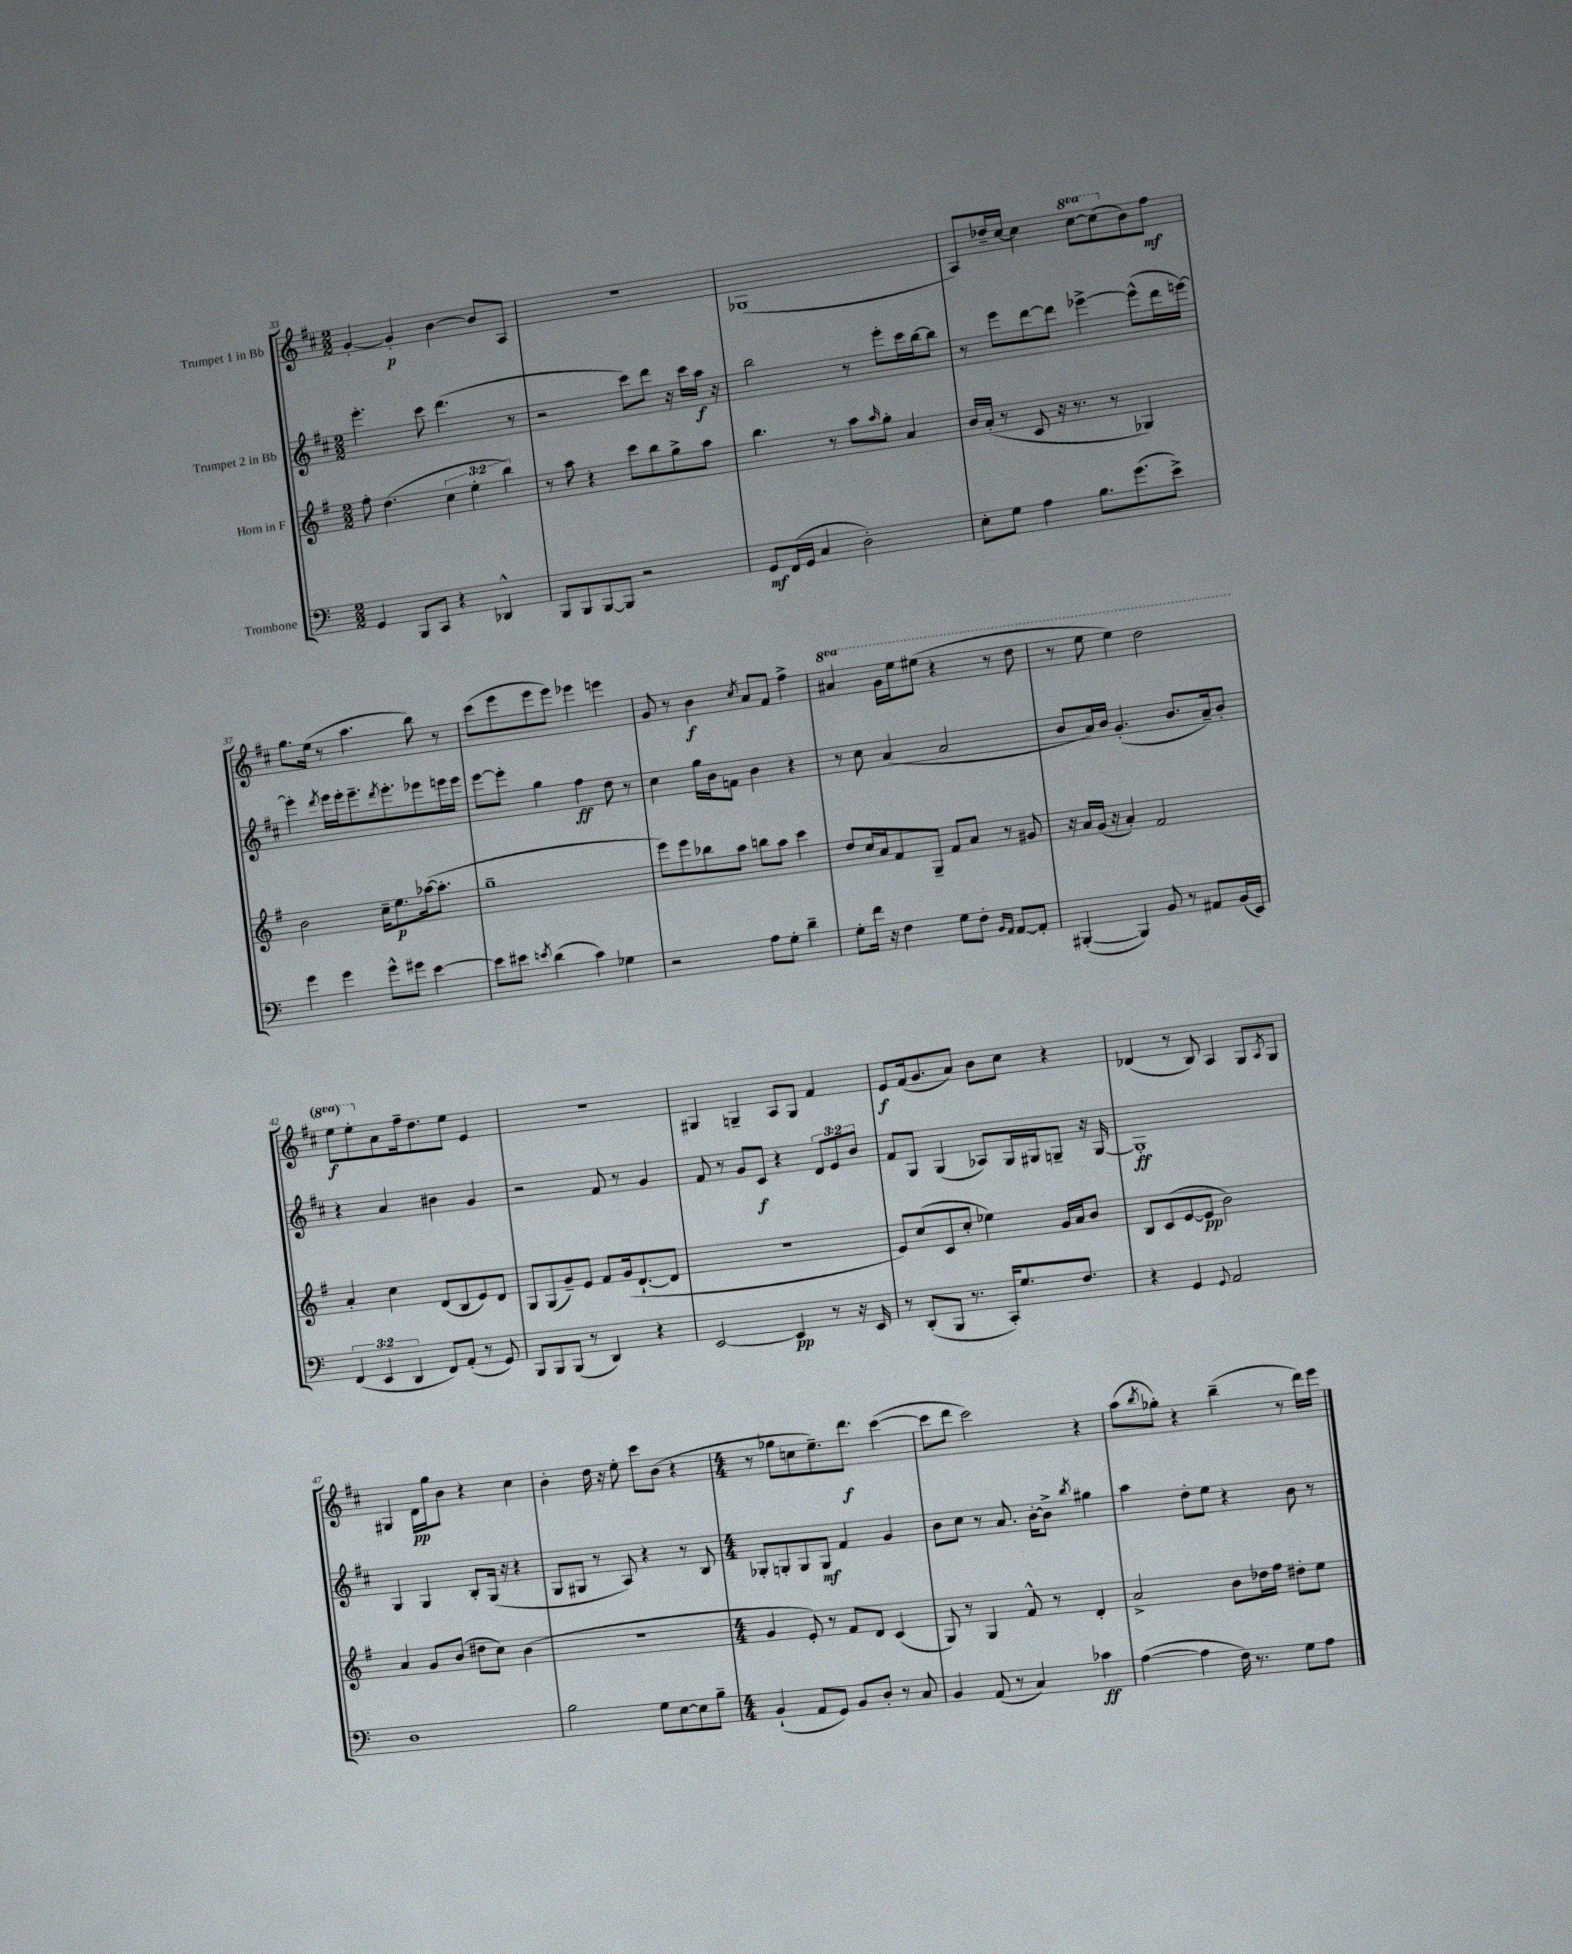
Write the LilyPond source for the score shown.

<<
\new StaffGroup <<
\new Staff = "s0" \with { instrumentName = "Trumpet 1 in Bb" } {
    \clef treble \key d \major \numericTimeSignature \time 2/2 \set Staff.ottavationMarkups = #ottavation-simple-ordinals
    g'4~-. g'4-.\p b'4~ b'8 a8 |
    R1 |
    ges1( |
    a8) des''16-- cis''16~ cis''4 \ottava #1 cis'''8~ cis'''8( \ottava #0 b'8) fis''8\mf |
    g''8. e''16( r8 a''4. b''8) r8 |
    cis'''8( e'''8 e'''8 e'''8) ees'''4 e'''4 |
    g'8 r8 b'4\f \acciaccatura { cis''8 } a'8 fis'8 fis''4-> |
    \ottava #1 ais''4 g''16 e'''16 eis'''8( r4 r8 d'''8 |
    r8 e'''8 e'''4) d'''2 |
    e'''8\f e'''8-. \ottava #0 a'8 fis''16-- d''8. e''8 e'4 |
    r1 |
    gis4 g4-- a8 g8 fis'4 |
    e'8\f fis'16( g'8. a'8) b'8 cis''8 r4 |
    des'4( r8 b8) a4 g8 \acciaccatura { a8 } g8 |
    gis4 d'16\pp g''16 b'8 r4 cis''4 |
    b'4-. d''16 r16 e''8-. cis'''8 b'8( r4 |
    \numericTimeSignature \time 4/4 r8 ges''8 c''8 e''8.--) d'''8.\f cis'''4~( |
    cis'''8 d'''8 cis'''2) r4 |
    a''8( \acciaccatura { b''8 } ges''8-.) r4 b''4--( r8 d'''16) e'''16 \bar "|." |
}
\new Staff = "s1" \with { instrumentName = "Trumpet 2 in Bb" } {
    \clef treble \key d \major \numericTimeSignature \time 2/2 \override Staff.TupletNumber.text = #tuplet-number::calc-fraction-text
    e'''4.-. cis'''8 d'''4.( r8 |
    r2 cis'''8) d'''8 r16 cis'''16 a''16\f r16 |
    b''2 r8 e'''8-. cis'''16 b''16~ b''8 |
    r8 e'''8 d'''8~ d'''8 ees'''4~-> ees'''8-^( d'''16 e'''16~) |
    e'''4-. \acciaccatura { d'''8 } e'''16 e'''16-. e'''8.-- \acciaccatura { d'''8 } e'''8.-. ees'''8 e'''16 e'''16 |
    e'''8~ e'''8-. g''4 fis''4\ff d''8 r8 |
    cis''4 g''16 b'16 f'8 b'4 r4 |
    r8 cis''8 a'4( a'2 |
    b'8 a'16) b'16 g'4.-.( b'8. a'16--) b'8-. |
    r4 a'4 bis'4 g'4 |
    r2 fis'8 r8 g'4 |
    fis'8 r8 g'8 cis'8\f r4 \tuplet 3/2 { d'8 e'8 b'8 } |
    fis'8 g8 g4( aes8) g16 gis16 g8-- r16 g16~ |
    g1-.\ff |
    g4 g4 b8-. g16( r16 r4 |
    g8 gis8 r8 a8) r4 r8 b8 |
    \numericTimeSignature \time 4/4 ges8-. g8-. g8 g8\mf fis'4 g'4 |
    b'8 cis''8 r8 a'8. b'16~-. b'8-> \acciaccatura { b''8 } gis''4 |
    a''4 d''8-. e''8 r4 b'8 r8 \bar "|." |
}
\new Staff = "s2" \with { instrumentName = "Horn in F" } {
    \clef treble \key g \major \numericTimeSignature \time 2/2 \override Staff.TupletNumber.text = #tuplet-number::calc-fraction-text
    fis''8-. d''4.( \tuplet 3/2 { c''4 e''4-. b''4) } |
    r8 a''8 r4 c'''8 b''8 g''8-> a''8 |
    b''4. r8 a''8 \grace { a''16 } g''8-. a'4 |
    b'16 a'16-.( r8 c'8 r16 r8. r8 ges4) |
    b'2 c''16-- e''8.\p aes''16~( aes''8.-. |
    g''1-- |
    e'''8) e'''8 bes''8 a''8 b''8 a''8 c'''4 |
    d''8 c''16 a'16 fis'8 g8-- fis'8 a'8 r8 gis'8 |
    r16 a'16 g'16( r16 a'4-.) fis'2 |
    a'4-. c''4 d'8( b8 e'8) d'8 |
    g8 g8( g'8--) e'8 fis'8 g'16( d'8.~-! d'8 |
    R1 |
    e'8) c''8( c'8 c''8-. ees''4) g'16 a'16 b'8 |
    b8 c'8( e'8~ e'8\pp b'2) |
    a'4 g'8 b'8( dis''8 c''8) b'4( |
    R1 |
    \numericTimeSignature \time 4/4 g'4 e'8-.) r8 fis'8 d'8 c'4( |
    g8) r8 g4 fis'8-^ r8 d'4-. |
    a'2-> b'8 des''16 fis''16 dis''8-. e''8 \bar "|." |
}
\new Staff = "s3" \with { instrumentName = "Trombone" } {
    \clef bass \key c \major \numericTimeSignature \time 2/2 \override Staff.TupletNumber.text = #tuplet-number::calc-fraction-text
    g,4 b,,8 c,8 r4 des,4-^ |
    b,,8 b,,8 b,,8~ b,,8 r2 |
    g,8\mf f,16( g,16 c4 d2-.) |
    e8-. g8 a4 b8. g'8.( e'8->) |
    g'4 g'4 g'8-^ gis'8 e'4~ |
    e'8 eis'8 \acciaccatura { e'8 } d'4( c'4) ges4 |
    r2 a8 g8-. d'4-- |
    g8-. f'16 r16 f4 g8 f8-. \grace { b,16 a,16 } a,8~ a,8-. |
    bis,,4~-.( bis,,4) b,8 r8 ais,8 b,16( e,16) |
    \tuplet 3/2 { f,4( e,4 d,4 } f,8) a,8-.( r8 g,8) |
    b,,8 b,,8 b,,8( r8 d,4) r4 |
    e,2~ e,4\pp r8 r16 e,16 |
    r8 d,8-.( b,,8 r8. c,16-.) g8. f8. |
    r4 g,4 \appoggiatura { g,8 } a,2 |
    d1 |
    b2 g8 e8~ e8 b8-- |
    \numericTimeSignature \time 4/4 b,4-!( a,8 g,8) b,8 d8-. r8 c8 |
    b,4 a,8( r8 c4) ces'4\ff |
    a4~( a4 f16) r8. g8 a8 \bar "|." |
}
>>
>>
\layout { \context { \Score currentBarNumber = #33 } }
